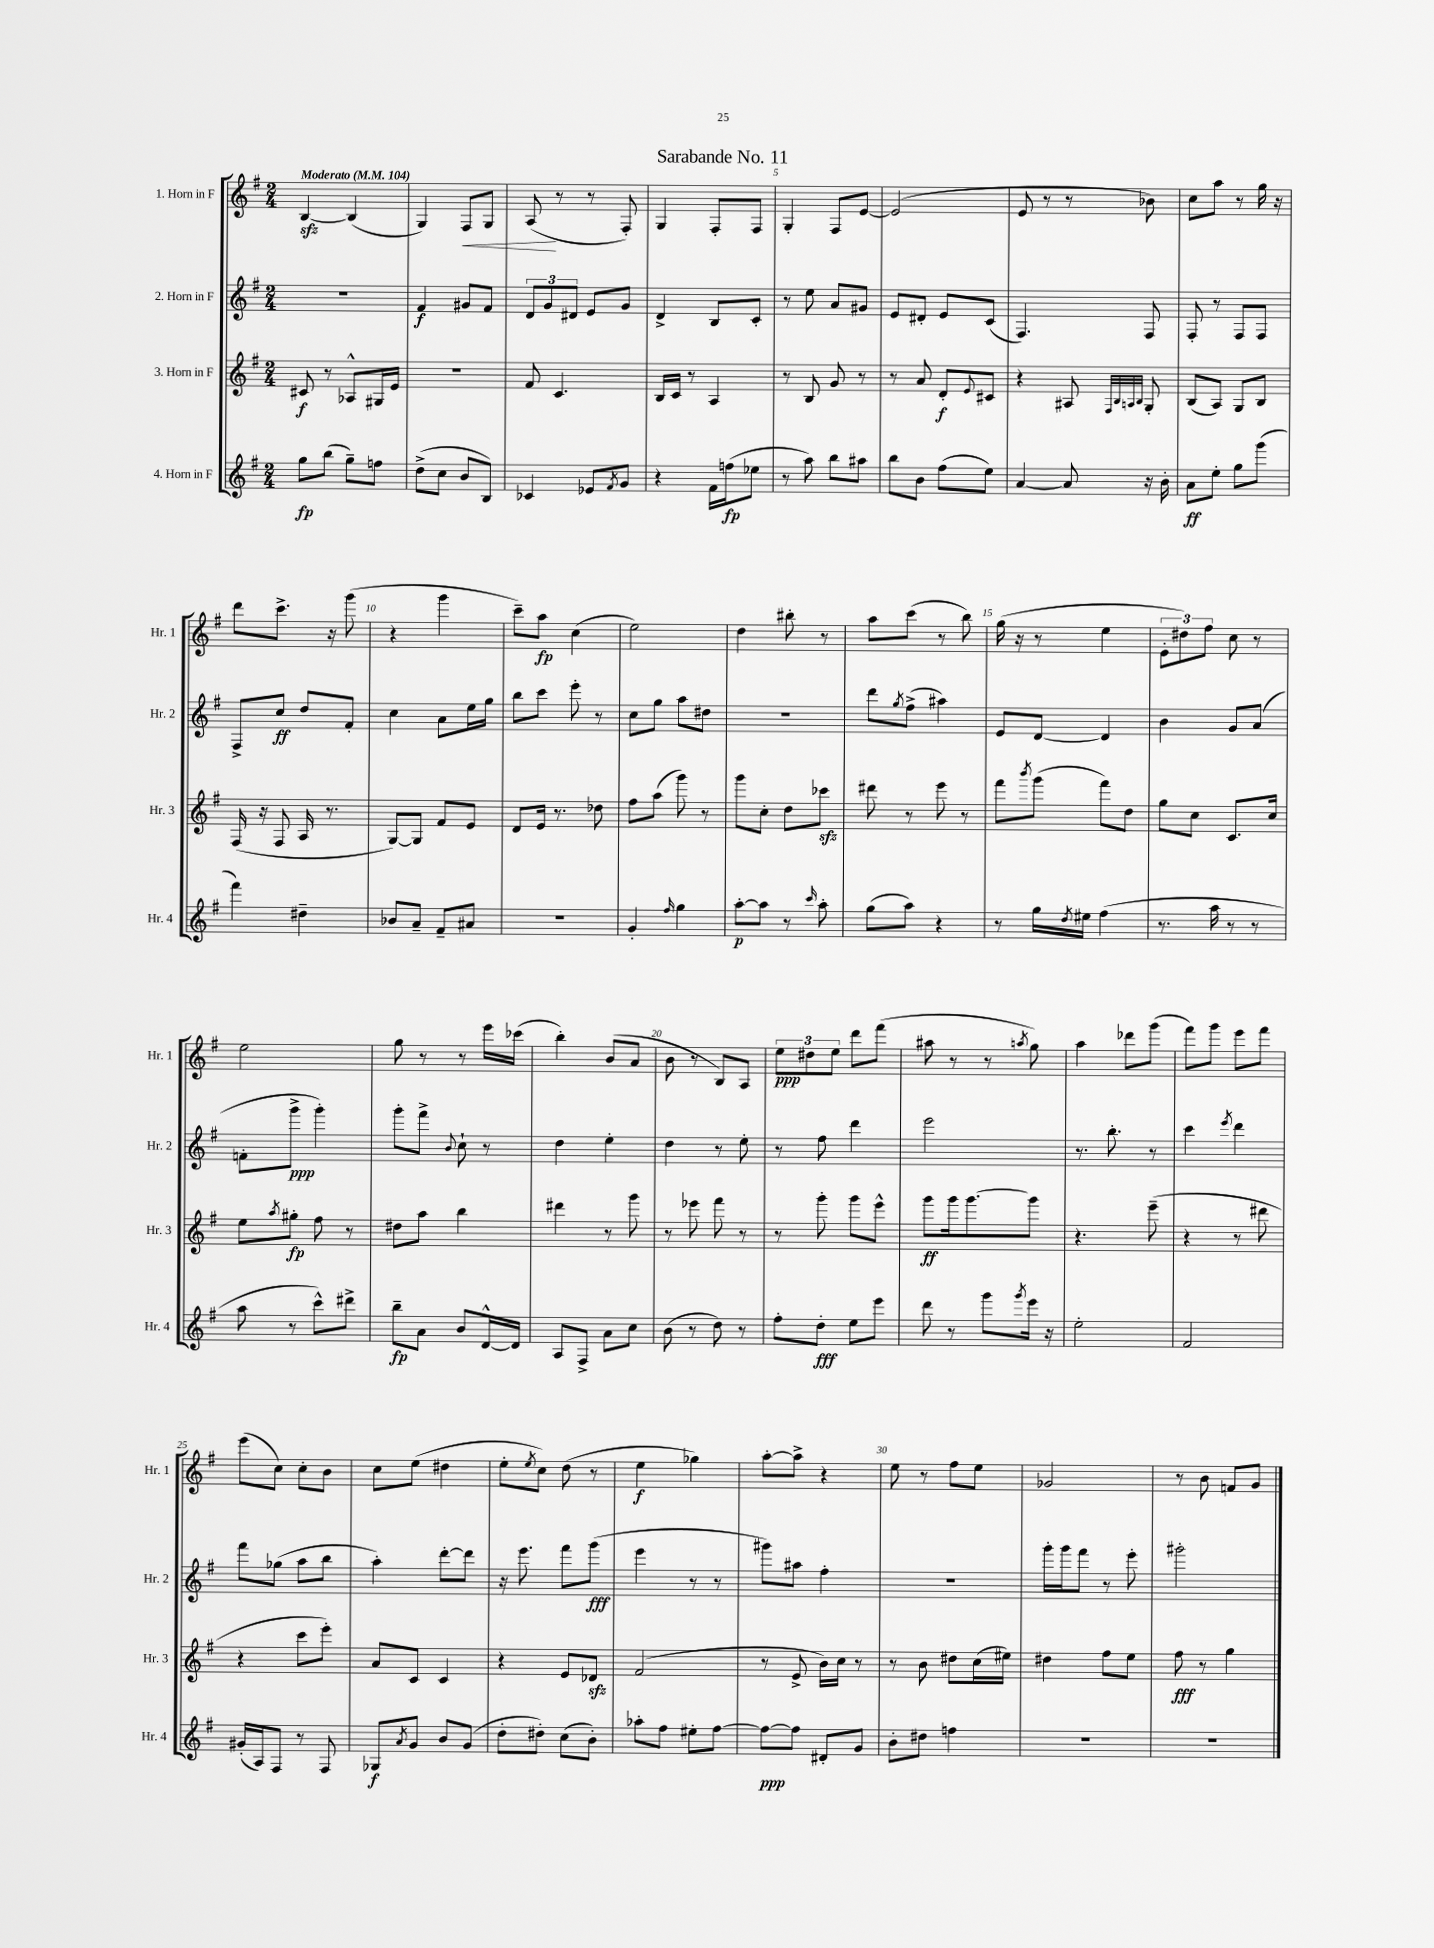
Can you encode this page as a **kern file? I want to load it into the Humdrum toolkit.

**kern	**kern	**kern	**kern
*staff4	*staff3	*staff2	*staff1
*clefG2	*clefG2	*clefG2	*clefG2
*k[f#]	*k[f#]	*k[f#]	*k[f#]
*M2/4	*M2/4	*M2/4	*M2/4
*MM104	*MM104	*MM104	*MM104
8gg	8c#	2r	[4B
(8bb	8r	.	.
8gg~)	8A-^^	.	(4B]
8ff	16G#	.	.
.	16e	.	.
=	=	=	=
(8dd^	2r	4f#	4G)
8cc	.	.	.
8b	.	8g#	8F#
8B)	.	8f#	8G
=	=	=	=
4c-	8f#	12d	(8A
.	.	12g	.
.	4.c	.	8r
.	.	12d#	.
8e-	.	8e	8r
8qf#	.	.	.
8g	.	8g	8F#')
=	=	=	=
4r	16B	4d^	4G
.	16c	.	.
.	8r	.	.
16f#	4A	8B	8F#'
(16ff	.	.	.
8ee-	.	8c'	8F#
=	=	=	=
8r	8r	8r	4G'
8aa)	8B	8ee	.
8bb	8g	8a	8F#
8aa#	8r	8g#	[8e
=	=	=	=
8bb	8r	8e	(2e]
8b	8a	8d#'	.
(8ff#	8d'	8e	.
.	8qqe	.	.
8ee)	8c#	(8c	.
=	=	=	=
[4a	4r	4.F#)	8e
.	.	.	8r
8a]	8A#	.	8r
.	32qqF#	.	.
.	32qqB	.	.
.	32qqA	.	.
.	32qqB	.	.
16r	8G'	8F#	8b-)
16b'	.	.	.
=	=	=	=
8a	(8B	8F#'	8cc
8ee'	8A)	8r	8aa
8gg	8G	8F#	8r
(8ggg	8B	8F#	16gg
.	.	.	16r
=	=	=	=
4fff#)	(16F#	8F#^	8ddd
.	16r	.	.
.	8F#	8cc	8.ccc^
4dd#~	16A	8dd	.
.	8.r	.	16r
.	.	8f#'	(8ggg
=	=	=	=
8b-	[8G)	4cc	4r
8a~	8G]	.	.
8f#~	8f#	8a	4ggg
8a#	8e	16ee	.
.	.	16gg	.
=	=	=	=
2r	8d	8bb	8ccc~)
.	16e	8ccc	8aa
.	8.r	.	.
.	.	8eee'	(4cc
.	8dd-	8r	.
=	=	=	=
4g'	8ff#	8cc	2ee)
.	(8aa	8gg	.
16qqff#	.	.	.
4gg	8ggg)	8aa	.
.	8r	8dd#	.
=	=	=	=
[8aa'	8ggg	2r	4dd
8aa]	8cc'	.	.
8r	8dd	.	8bb#'
16qqccc	.	.	.
8aa'	8ccc-	.	8r
=	=	=	=
(8gg	8ddd#	8ddd	8aa
.	.	8qgg	.
8aa)	8r	(8ff#^	(8ccc
4r	8eee	4aa#)	8r
.	8r	.	8bb)
=	=	=	=
8r	8fff#	8e	(16gg
.	.	.	16r
.	8qbbb	.	.
16gg	(8ggg	[8d	8r
8qdd	.	.	.
16ee#	.	.	.
(4ff#	8fff#)	4d]	4ee
.	8dd	.	.
=	=	=	=
8.r	8gg	4b	12e'
.	.	.	12dd#)
.	8cc	.	.
.	.	.	12ff#
16aa	.	.	.
8r	8.c	8g	8cc
8r	.	(8a	8r
.	16cc	.	.
=	=	=	=
8aa	8ee	8f'	2ee
.	8qaa	.	.
8r	8gg#'	8ggg^	.
8ccc^^)	8ff#	4ggg')	.
8ddd#^	8r	.	.
=	=	=	=
8bb~	8dd#	8ggg'	8gg
8a	8aa	8fff#^	8r
.	.	8qqb	.
8b	4bb	8cc`	8r
[16d^^	.	8r	16eee
16d]	.	.	(16ccc-
=	=	=	=
8A	4ddd#	4dd	4bb')
8F#^	.	.	.
8a	8r	4ee'	(8b
8cc	8ggg	.	8a
=	=	=	=
(8b	8r	4dd	8b
8r	8eee-	.	8r
8dd)	8fff#	8r	8B)
8r	8r	8ee'	8A
=	=	=	=
8ff#'	8r	8r	12ee
.	.	.	12dd#
8dd'	8ggg'	8ff#	.
.	.	.	12ee
8ee	8ggg	4ddd	8ddd
8eee	8eee^^	.	(8fff#
=	=	=	=
8ddd	8ggg	2eee	8aa#
8r	16ggg	.	8r
.	[8.ggg	.	.
8ggg	.	.	8r
8qggg	.	.	8qaa
16eee	8ggg]	.	8gg)
16r	.	.	.
=	=	=	=
2ee'	4.r	8.r	4aa
.	.	8.bb'	.
.	.	.	8ddd-
.	(8eee~	8r	(8ggg
=	=	=	=
2f#	4r	4ccc	8fff#)
.	.	.	8ggg
.	.	8qeee	.
.	8r	4ddd	8eee
.	8ddd#	.	8fff#
=	=	=	=
(16g#'	4r	8fff#	(8eee
16A)	.	.	.
8F#	.	(8gg-	8cc)
8r	8ccc	8aa	8cc'
8F#	8eee')	8bb	8b
=	=	=	=
8G-	8a	4aa')	8cc
8qa	.	.	.
8g	8c	.	(8ee
8b	4c	[8ddd'	4dd#
(8g	.	8ddd]	.
=	=	=	=
8dd'	4r	16r	8ee'
.	.	8.eee	.
.	.	.	8qee
8dd#')	.	.	8cc)
(8cc	8e	8fff#	(8dd
8b')	8d-	(8ggg	8r
=	=	=	=
8aa-'	(2f#	4eee	4ee
8ff#	.	.	.
8ee#'	.	8r	4gg-)
[8ff#	.	8r	.
=	=	=	=
8ff#_	8r	8ggg#)	[8aa'
8ff#]	8e^	8aa#	8aa^]
8d#'	16b)	4ff#'	4r
.	16cc	.	.
8g	8r	.	.
=	=	=	=
8b'	8r	2r	8ee
8dd#	8b	.	8r
4ff	8dd#	.	8ff#
.	(16cc	.	8ee
.	16ee#)	.	.
=	=	=	=
2r	4dd#	16ggg'	2g-
.	.	16ggg	.
.	.	8fff#	.
.	8ff#	8r	.
.	8ee	8eee'	.
=	=	=	=
2r	8ff#	2ggg#'	8r
.	8r	.	8b
.	4gg	.	8f
.	.	.	8g
==	==	==	==
*-	*-	*-	*-
